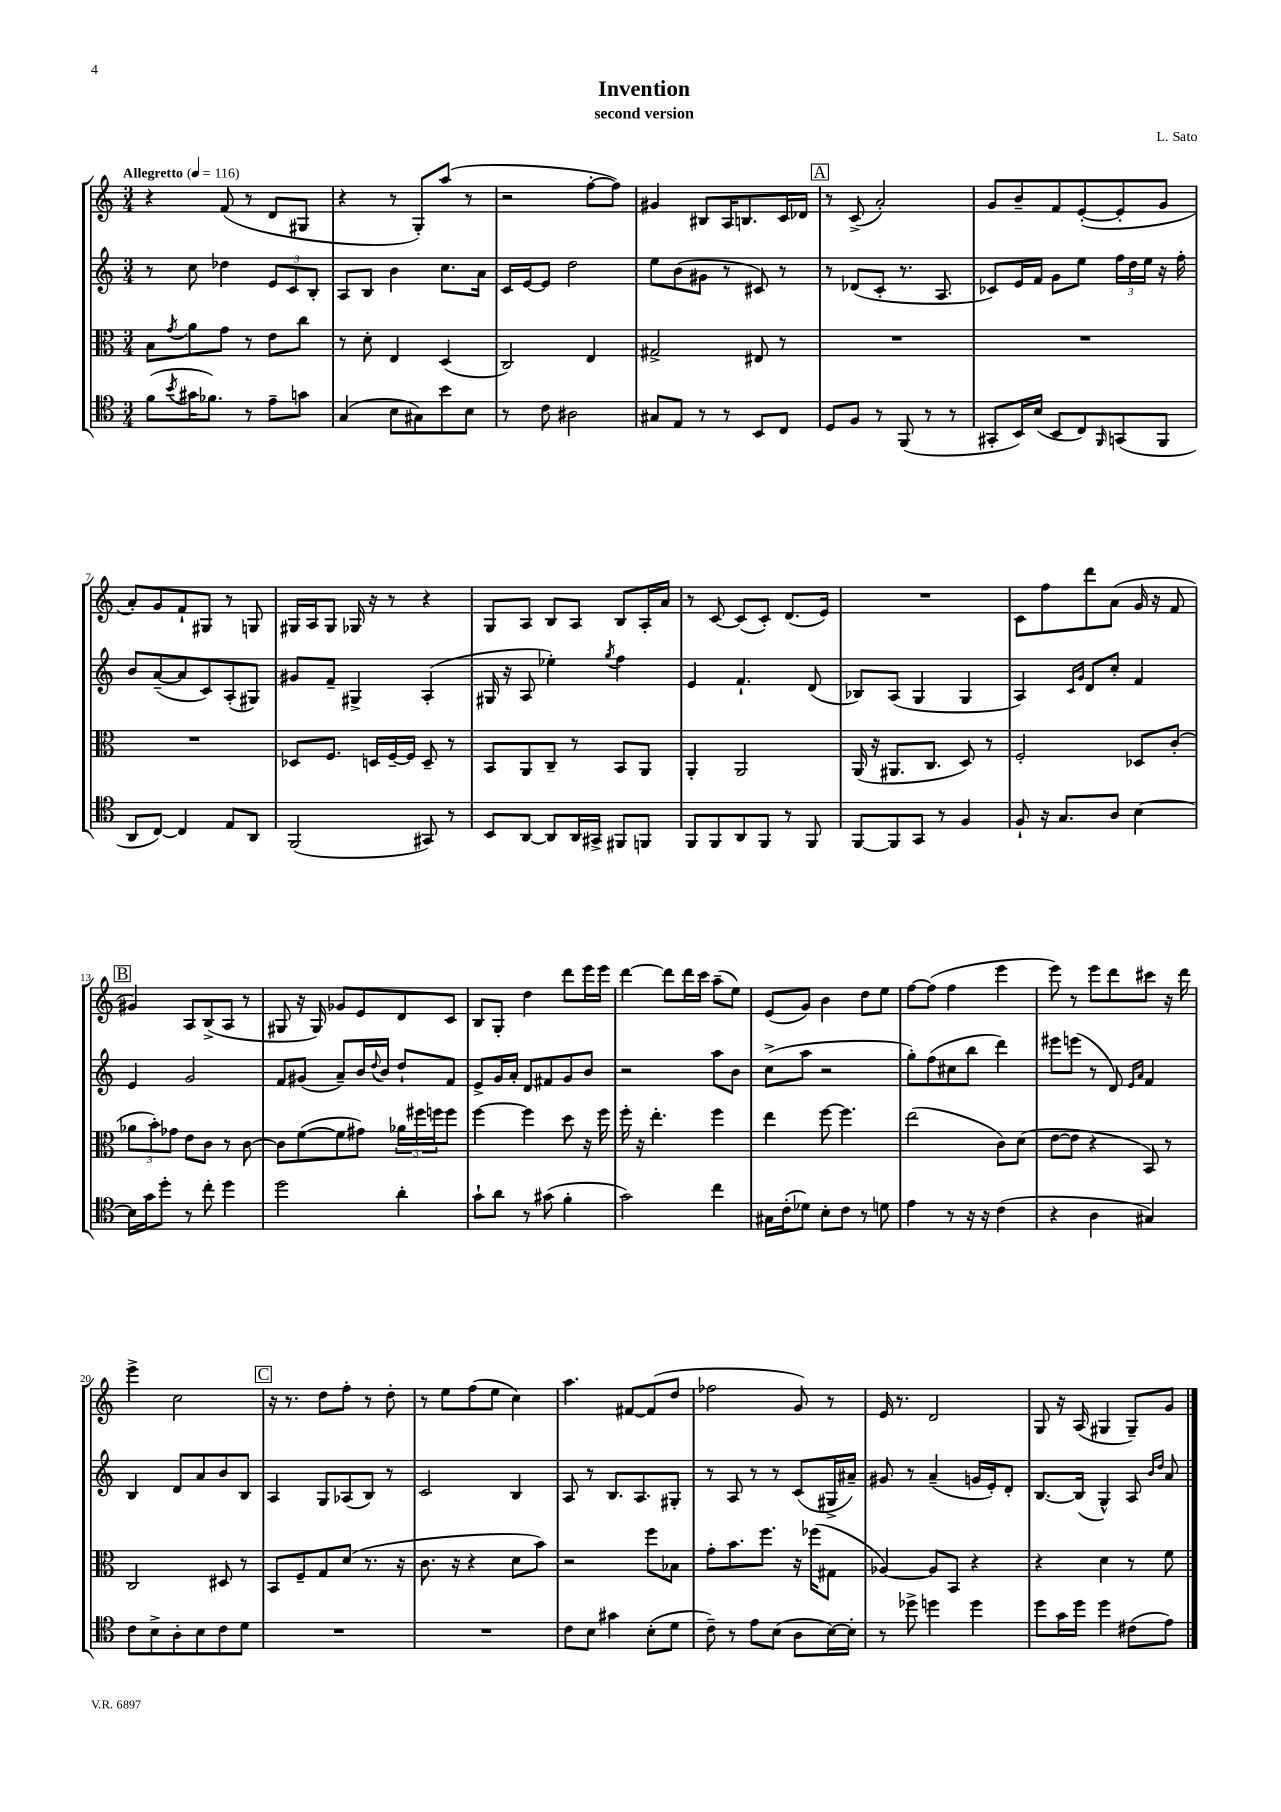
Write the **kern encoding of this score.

**kern	**kern	**kern	**kern
*staff4	*staff3	*staff2	*staff1
*clefC4	*clefC3	*clefG2	*clefG2
*k[]	*k[]	*k[]	*k[]
*M3/4	*M3/4	*M3/4	*M3/4
*MM116	*MM116	*MM116	*MM116
(8f\L	8B\L	8r	4r
8qb/	8qg/	.	.
16g#\K	8a\	8cc\	.
8.f-\J)	.	.	.
.	8g\J	4dd-\	(8f/
8r	8r	.	8r
8e~\L	8e\L	12e/L	8d/L
.	.	12c/	.
8g\J	8cc\J	.	8G#/J
.	.	12B'/J	.
=	=	=	=
(4G/	8r	8A/L	4r
.	8d'\	8B/J	.
8B\L	4E/	4b\	8r
8G#\)	.	.	8G'/L)
8b\	(4D/	8.cc\L	(8aa/J
8B\J	.	.	8r
.	.	16a\Jk	.
=	=	=	=
8r	2C/)	16c/LL	2r
.	.	[16e/J	.
8c\	.	8e/]J	.
2A#\	.	2dd\	.
.	4E/	.	[8ff'\L
.	.	.	8ff\]J)
=	=	=	=
8G#/L	2G#^/	8ee\L	4g#/
8E/J	.	(8b\	.
8r	.	8g#\J	8B#/L
8r	.	8r	16A/K
.	.	.	8.B/
8BB/L	8E#/	8c#/)	.
8C/J	8r	8r	16c/L
.	.	.	16d-/JJ
=	=	=	=
8D/L	2.r	8r	8r
8F/J	.	(8d-/L	(8c^/
8r	.	8c'/J	2a'/)
(8FF/	.	8.r	.
8r	.	.	.
.	.	8.A/	.
8r	.	.	.
=	=	=	=
8GG#'/L	2.r	8c-/L)	8g/L
16BB/L)	.	16e/L	8b~/
(16B/JJ	.	16f/JJ	.
8BB/L	.	8g\L	8f/
8C/)	.	8ee\J	([8e'/
16qqFF/	.	.	.
(8GG/	.	24ff\LL	8e'/]
.	.	24dd\	.
.	.	24ee\JJ	.
8FF/J	.	16r	8g/J
.	.	16ff'\	.
=	=	=	=
8AA/L	2.r	8b/L	8a'/L)
[8C/J)	.	([8a~/	8g/
4C/]	.	8a/]	8f`/
.	.	8c/)	8G#/J
8E/L	.	(8A'/	8r
8AA/J	.	8G#/J)	8G/
=	=	=	=
(2FF/	8D-/L	8g#/L	16G#/LL
.	.	.	16A/J
.	8.F/J	8f~/J	8G#/J
.	.	4G#^/	16G-/
.	16D/LL	.	16r
.	[16F~/	.	8r
.	16F/]JJ	.	.
8GG#/)	8D~/	(4A'/	4r
8r	8r	.	.
=	=	=	=
8BB/L	8BB/L	16G#/	8G/L
.	.	16r	.
[8AA/J	8AA/	8A/	8A/J
8AA/]L	8C~/J	4ee-'\)	8B/L
16AA/L	8r	.	8A/J
16GG#^/JJ	.	.	.
.	.	8qgg/	.
8FF#/L	8BB/L	4ff\	8B/L
8FF/J	8AA/J	.	16A'/L
.	.	.	16a/JJ
=	=	=	=
8FF/L	4AA'/	4e/	8r
8FF/	.	.	[8c/
8AA/	2AA/	4.f`/	(8c/]L
8FF/J	.	.	8c'/J)
8r	.	.	(8.d/L
8FF/	.	(8d/	.
.	.	.	16e/Jk)
=	=	=	=
[8FF/L	(16AA/	8B-/L)	2.r
.	16r	.	.
8FF/]	8.AA#/L	(8A/J	.
8GG/J	.	4G/	.
.	8.C/J	.	.
8r	.	.	.
4F/	8D/)	4G/	.
.	8r	.	.
=	=	=	=
8F`/	2F'/	4A/)	8c\L
16r	.	.	8ff\
8.G/L	.	.	.
.	.	16qqc/LL	.
.	.	16qqg/JJ	.
.	.	8d/L	8ddd\
8A/J	.	8cc'/J	(8a\J
[4B\	8D-/L	4f/	16g/
.	.	.	16r
.	(8c'/J	.	8f/
=	=	=	=
16B\]LL	12a-\L	4e/	4g#/)
16g\J	.	.	.
.	12b'\)	.	.
8dd'\J	.	.	.
.	12g-\J	.	.
8r	8e\L	2g/	8A/L
8cc'\	8c\J	.	(8B^/
4dd\	8r	.	8A/J
.	[8c\	.	8r
=	=	=	=
2dd\	8c\]L	8f/L	8G#/
.	([8f\	(8g#/J	16r
.	.	.	16G#/)
.	8f\]	8a~/L)	8g-/L
.	8g#\J)	16b/L	8e/
.	.	8qqdd/	.
.	.	16b/JJ	.
4a'\	24a-\LL	8dd`/L	8d/
.	24ff#\	.	.
.	24ff\J	.	.
.	8ff\J	8f/J	8c/J
=	=	=	=
8g`\L	[4ff\	8e^/L	8B/L
8a\J	.	16g/L	8G'/J
.	.	16a'/JJ	.
8r	4ff\]	8d/L	4dd\
(8g#\	.	8f#/	.
4f'\	8dd\	8g/	8ddd\L
.	16r	8b/J	16eee\L
.	16ff\	.	16eee\JJ
=	=	=	=
2g\)	16ff'\	2r	[4ddd\
.	16r	.	.
.	4.ee'\	.	.
.	.	.	8ddd\]L
.	.	.	16ddd\L
.	.	.	16ccc\JJ
4cc\	4ff\	8aa\L	(8aa~\L
.	.	8b\J	8ee\J)
=	=	=	=
16G#\LL	4ee\	(8cc^\L	(8e/L
(16c'\J	.	.	.
8d-\J)	.	8aa\J	8g/J)
8B'\L	[8ff\	2r	4b\
8c\J	4.ff\]	.	.
8r	.	.	8dd\L
8d\	.	.	8ee\J
=	=	=	=
4e\	(2ee\	8gg'\L)	[8ff\L
.	.	(8ff\	(8ff\]J
8r	.	8cc#\	4ff\
16r	.	8bb\J	.
16r	.	.	.
(4c\	8c\L)	4ddd\)	4eee\
.	(8d\J	.	.
=	=	=	=
4r	[8e\L	8eee#\L	8eee\)
.	8e\]J	(8eee\J	8r
4A\	4r	8r	8eee\L
.	.	8d/)	8ddd\
.	.	16qqe/LL	.
.	.	16qqa/JJ	.
4G#/)	8BB/)	4f/	8ccc#\J
.	8r	.	16r
.	.	.	16ddd\
=	=	=	=
8c\L	2C/	4B/	4eee^\
8B^\	.	.	.
8A'\	.	8d/L	2cc\
8B\	.	8a/	.
8c\	8D#/	8b/	.
8d\J	8r	8B/J	.
=	=	=	=
2.r	8BB/L	4A/	16r
.	.	.	8.r
.	8F~/	.	.
.	8G/	8G/L	8dd\L
.	(8d/J	(8A-/	8ff'\J
.	8.r	8B/J)	8r
.	.	8r	8dd'\
.	16r	.	.
=	=	=	=
2.r	8.c\	2c/	8r
.	.	.	8ee\L
.	16r	.	.
.	4r	.	(8ff\
.	.	.	8ee\J
.	8d\L	4B/	4cc\)
.	8b\J)	.	.
=	=	=	=
8c\L	2r	8A/	4.aa\
8B\J	.	8r	.
4g#\	.	8.B/L	.
.	.	.	[8f#/L
.	.	8.A/	.
(8B'\L	8ff\L	.	(8f#/]
8d\J	8B-\J	8G#'/J	8dd/J
=	=	=	=
8c~\)	8g'\L	8r	2ff-\
8r	8.b\	8A/	.
8e\L	.	8r	.
.	8.ff\J	.	.
(8B\J	.	8r	.
8A\L	16r	(8c/L	8g/)
.	(16ff-\LK	.	.
[16B\L)	8G#\J	16G#^/L	8r
16B'\]JJ	.	16a#~/JJ)	.
=	=	=	=
8r	[4A-/)	8g#/	16e/
.	.	.	8.r
8dd-^\	.	8r	.
4dd\	8A-/]L	(4a~/	2d/
.	8BB/J	.	.
4dd\	4r	16g/LL	.
.	.	16e'/J)	.
.	.	8d'/J	.
=	=	=	=
8dd\L	4r	[8.B/L	8G/
16g\L	.	.	16r
16dd\JJ	.	(16B/]Jk	(16A/
4dd\	4d\	4G^^/)	4G#/
(8c#\L	8r	8A/	8G#~/L)
.	.	16qqb/LL	.
.	.	16qqdd/JJ	.
8e\J)	8f\	8a/	8g/J
==	==	==	==
*-	*-	*-	*-
